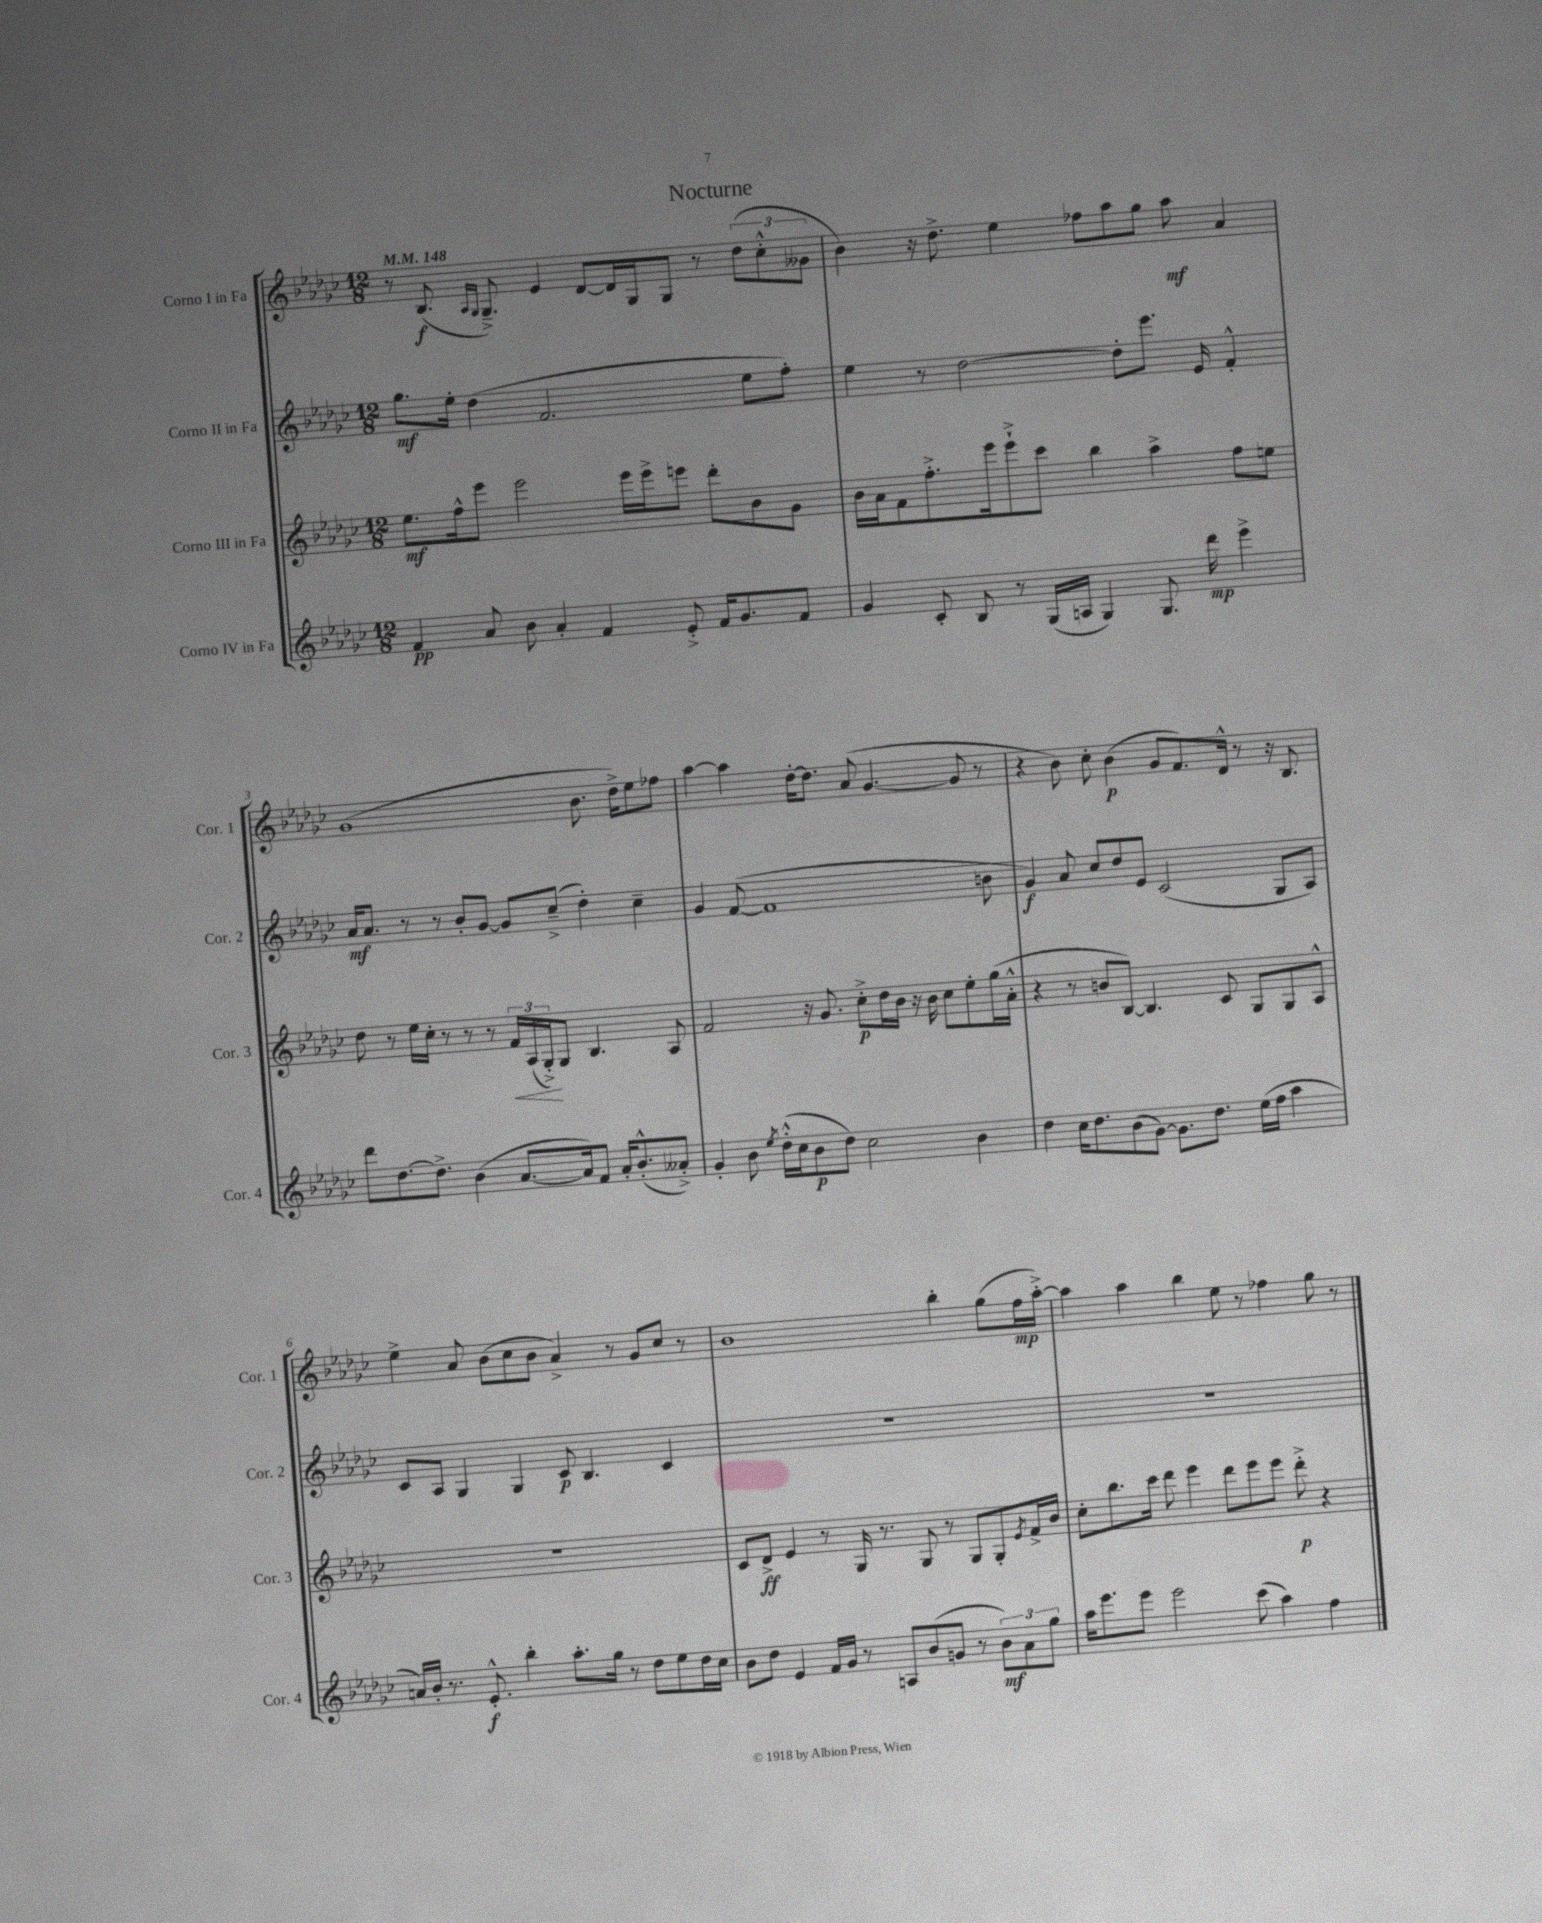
\header { title = "Nocturne" }
<<
\new StaffGroup <<
\new Staff = "s0" \with { instrumentName = "Corno I in Fa" shortInstrumentName = "Cor. 1" } {
    \clef treble \key ges \major \numericTimeSignature \time 12/8 \tempo 4 = 148
    r8 bes8.\f( \grace { aes16 ges16 } ges8.--->) ees'4 des'8~ des'16 ges16 ges8 r8 \tuplet 3/2 { des''8( ces''8-.-^ geses'8 } |
    bes'4) r16 des''8.-> ees''4 fes''8 aes''8 ges''8 aes''8\mf aes'4 |
    ges'1( bes'8. des''16->) ees''8 fes''8 |
    aes''4~ aes''4 des''16~-. des''8. aes'8( ges'4.~ ges'8 r8 |
    r4 bes'8) ces''8-. bes'4\p( ges'8 f'8.) des'16-^ r8 r16 bes8. |
    ees''4-> aes'8 bes'8( ces''8 bes'8 aes'4->) r8 ges'8 ces''8 r8 |
    bes'1 bes''4-. ges''8( f''16\mp aes''16~-.->) |
    aes''4 aes''4 bes''4 ees''8 r8 fes''4 ges''8 r8 \bar "|." |
}
\new Staff = "s1" \with { instrumentName = "Corno II in Fa" shortInstrumentName = "Cor. 2" } {
    \clef treble \key ges \major \numericTimeSignature \time 12/8
    ges''8.\mf ees''16-. des''4( f'2. ees''8 f''8-.) |
    ees''4 r8 des''2~ des''8-. ees'''8. ees'16 f'4-.-^ |
    aes'16\mf aes'8. r8 r8 bes'8-. ges'8~ ges'8 ces''8--->( des''4-.) ces''4-- |
    ges'4 f'8~( f'1 b'8 |
    ges'4\f) aes'8 ces''8 des''8 ees'8 ces'2( ges8 aes8) |
    ces'8 aes8 ges4 ges4 ces'8\p bes4. ces'4 |
    R1. |
    R1. \bar "|." |
}
\new Staff = "s2" \with { instrumentName = "Corno III in Fa" shortInstrumentName = "Cor. 3" } {
    \clef treble \key ges \major \numericTimeSignature \time 12/8
    ees''8.\mf f''16-^ ees'''8 ees'''2 ees'''16 ees'''16-> e'''8 des'''8-. bes'8 ges'8 |
    bes'16 aes'16 f'8 f''8.-.-> ees'''16 ees'''8-!-> ces'''8 bes''4 aes''4-> f''8 e''8 |
    des''8 r8 ees''16 ces''16-. r8 r8 r8 \tuplet 3/2 { f'16\< aes16( ges16-.->\!) } ges8 bes4. aes8 |
    f'2 r16 ges'8. ces''8-.->\p des''16 bes'16 r16 bes'16 ces''8 ees''8-. ges''16( aes'16-.-^ |
    r4 r8 b'8 bes8~) bes4. ces'8 ges8 ges8 aes8-^ |
    R1. |
    ces'8 des'8->\ff ees'4 r8 ges16 r8. ges8 r8 ges8 ges8-. \acciaccatura { ees'8 } f'16-> bes'16 |
    ces''8-. bes''8. ces'''16 des'''8 ees'''4 des'''8 ees'''8 ees'''8 des'''8-.->\p r4 \bar "|." |
}
\new Staff = "s3" \with { instrumentName = "Corno IV in Fa" shortInstrumentName = "Cor. 4" } {
    \clef treble \key ges \major \numericTimeSignature \time 12/8
    f'4\pp aes'8 bes'8 aes'4-. f'4 ees'8-.-> f'16 ges'8. f'8 |
    ges'4 ces'8-. bes8 r8 ges16( a16 ges4) ges8. des'''16\mp ees'''4-> |
    des'''8 des''8.~ des''8.-> bes'4( aes'8.~ aes'16) f'8 aes'16-. bes'8.-.-^( aeses'8-.->) |
    ges'4-. bes'8 \acciaccatura { ees''8 } des''16-.-^( ces''16 bes'8\p des''8) ces''2 bes'4 |
    des''4 ces''16 des''8. bes'8( ges'8~) ges'8. des''8. ees''16( f''16 aes''4 |
    a'16) bes'16-. r8. ees'8.-.-^\f bes''4-. aes''8.-. ges''16 r8 des''8 ees''8 des''16 ces''16 |
    bes'8 des''8 ees'4 f'16 ges'16 r8 a8 bes'8( g'8 r8 \tuplet 3/2 { bes'8\mf) aes'8 ges''8 } |
    aes''16 ees'''8. ees'''8 ees'''2 ces'''8( aes''4) f''4 \bar "|." |
}
>>
>>
